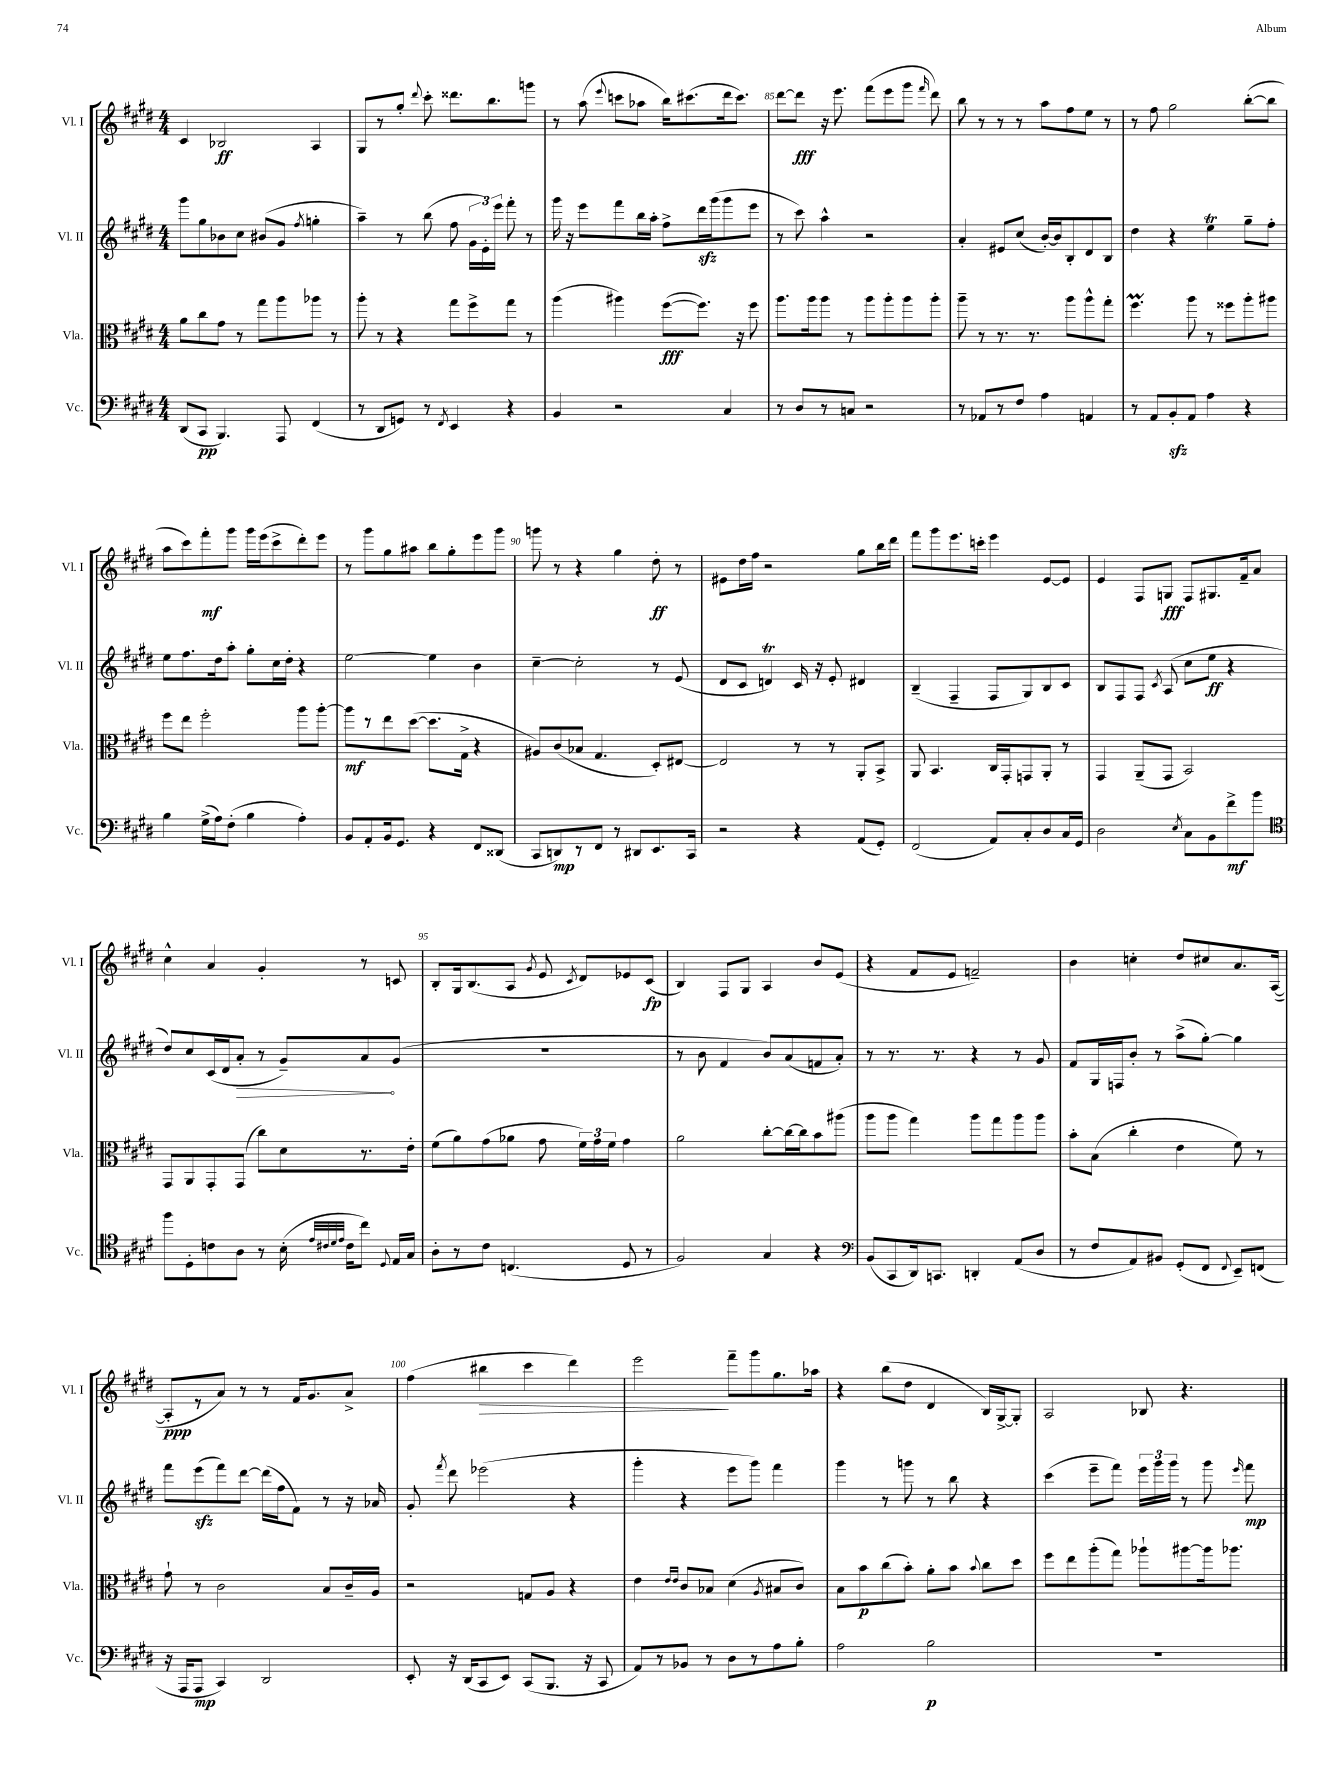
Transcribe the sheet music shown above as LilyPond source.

<<
\new StaffGroup <<
\new Staff = "s0" \with { instrumentName = "Vl. I" shortInstrumentName = "Vl. I" } {
    \clef treble \key e \major \numericTimeSignature \time 4/4
    \autoBeamOff cis'4 bes2\ff a4 |
    gis8[ r8 gis''8]-. \appoggiatura { dis'''8 } cis'''8-. disis'''8.[ b''8. g'''8] |
    r8 a''8( \appoggiatura { e'''8 } c'''8[ aes''8] b''16[) cis'''8.( dis'''16 cis'''8.]) |
    dis'''8[~ dis'''8]\fff r16 e'''8. fis'''8[( e'''8 gis'''8] \grace { fis'''16 } dis'''8) |
    b''8 r8 r8 r8 a''8[ fis''8 e''8] r8 |
    r8 fis''8 gis''2 b''8[~-.( b''8] |
    a''8[ cis'''8) fis'''8-.\mf gis'''8] gis'''16[ e'''16( cis'''8-> dis'''8-.) e'''8] |
    r8 gis'''8[ gis''8 ais''8] b''8[ gis''8-. e'''8 gis'''8] |
    g'''8 r8 r4 gis''4 dis''8-.\ff r8 |
    eis'8[ dis''16 fis''16] r2 gis''8[ b''16 dis'''16] |
    fis'''8[ gis'''8 e'''8. c'''16]-. e'''4 e'8[~ e'8] |
    e'4 fis8[ g8]\fff fis8[ gis8. fis'16-- a'8] |
    cis''4-^ a'4 gis'4-. r8 c'8 |
    b8[-. gis16 b8.( a8] \acciaccatura { gis'8 } e'8 \acciaccatura { cis'8 } dis'8[) ees'8 cis'8]\fp( |
    b4) fis8[ gis8] a4 b'8[ e'8]( |
    r4 fis'8[ e'8] f'2--) |
    b'4 c''4-. dis''8[ cis''8 a'8. a16]~( |
    a8[-.\ppp r8 a'8]) r8 r8 fis'16[ gis'8. a'8]-> |
    fis''4( bis''4\> cis'''4 dis'''4) |
    e'''2\! fis'''8[-- gis'''8 gis''8. aes''16] |
    r4 b''8[( dis''8] dis'4 b16[) gis16~-> gis8]-. |
    a2 bes8 r4. \bar "|." |
}
\new Staff = "s1" \with { instrumentName = "Vl. II" shortInstrumentName = "Vl. II" } {
    \clef treble \key e \major \numericTimeSignature \time 4/4
    \autoBeamOff gis'''8[ gis''8 bes'8 cis''8] bis'8[( gis'8] \acciaccatura { fis''8 } g''4-. |
    a''4--) r8 b''8( fis''8 \tuplet 3/2 { gis'16[ e'16-.) e'''16] } fis'''8-. r8 |
    gis'''16 r16 e'''8[ fis'''8 b''16 a''16]-. fis''8[-> dis'''16\sfz gis'''16( gis'''8 e'''8] |
    r8 cis'''8) a''4-^ r2 |
    a'4-. eis'8[ cis''8]( b'16[~-.) b'16 b8-. dis'8 b8] |
    dis''4 r4 e''4\trill gis''8[-- fis''8]-. |
    e''8[ fis''8. dis''16 a''8]-. gis''8[-. cis''16 dis''16]-. r4 |
    e''2~ e''4 b'4 |
    cis''4~-- cis''2-. r8 e'8( |
    dis'8[ cis'8] d'4\trill) cis'16 r16 e'8-. dis'4 |
    b4--( fis4-- fis8[ gis8) b8 cis'8] |
    b8[ fis8 fis8] \acciaccatura { cis'8 } a8( cis''8[ e''8]\ff r4 |
    dis''8[) cis''8 cis'16( dis'16 \once \override Hairpin.circled-tip = ##t a'8]-.\> r8 gis'8[--) a'8\! gis'8]( |
    R1 |
    r8 b'8 fis'4 b'8[) a'8( f'8 a'8]-.) |
    r8 r8. r8. r4 r8 gis'8 |
    fis'8[ gis16 f16 b'8]-. r8 a''8[->( gis''8]~-.) gis''4 |
    fis'''8[ e'''8\sfz( fis'''8) dis'''8]~ dis'''16[( fis''16 fis'8]) r8 r16 aes'16 |
    gis'8-. \acciaccatura { fis'''8 } dis'''8 ees'''2( r4 |
    gis'''4-. r4 e'''8[ gis'''8]) fis'''4 |
    gis'''4 r8 g'''8 r8 b''8 r4 |
    cis'''4( e'''8[-- fis'''8]) \tuplet 3/2 { e'''16[ gis'''16 gis'''16] } r8 gis'''8 \grace { e'''16 } fis'''8\mp \bar "|." |
}
\new Staff = "s2" \with { instrumentName = "Vla." shortInstrumentName = "Vla." } {
    \clef alto \key e \major \numericTimeSignature \time 4/4
    \autoBeamOff a'8[ cis''8 gis'8] r8 gis''8[ a''8 aes''8] r8 |
    a''8-. r8 r4 gis''8[ fis''8-> gis''8] r8 |
    a''4( ais''4) fis''8[~\fff( fis''8.]) r16 fis''8 |
    a''8.[ a''16 a''8] r8 a''8[ a''8-. a''8 a''8]-. |
    a''8-- r8 r8. r8. a''8[ a''8-^ gis''8]-. |
    fis''4.\prall a''8 r8 fisis''8[ a''8-. ais''8] |
    fis''8[ e''8] fis''2-. a''8[ a''8]~-. |
    a''8[\mf r8 e''8 dis''8]~( dis''8.[ gis16]-> r4 |
    ais8[) cis'8( bes8] gis4. dis8[-.) eis8]~ |
    eis2 r8 r8 a,8[-. b,8]-> |
    a,8 b,4. cis16[ gis,16-. g,8 a,8]-. r8 |
    gis,4 a,8[--( gis,8] b,2) |
    gis,8[ a,8 gis,8-. gis,8]( cis''8[) dis'8 r8. e'16]-. |
    fis'8[( a'8) gis'8( aes'8] gis'8 \tuplet 3/2 { fis'16[) gis'16 fis'16] } gis'4 |
    a'2 cis''8[~-. cis''16~ cis''16 b'8 ais''8]( |
    a''8[ a''8] gis''4) a''8[ gis''8 a''8 a''8] |
    b'8[-. b8]( cis''4-. e'4 fis'8) r8 |
    gis'8-! r8 cis'2 b8[ cis'16-- a16] |
    r2 g8[ a8] r4 |
    e'4 \grace { e'16[ e'16] } cis'8[ bes8] dis'4( \acciaccatura { a8 } bis8[ cis'8]) |
    b8[ b'8\p cis''8( b'8]-.) a'8[-. b'8] \appoggiatura { b'8 } cis''8[ dis''8] |
    fis''8[ e''8 a''8-.( gis''8]) aes''8[-! ais''8~ ais''16 aes''8.] \bar "|." |
}
\new Staff = "s3" \with { instrumentName = "Vc." shortInstrumentName = "Vc." } {
    \clef bass \key e \major \numericTimeSignature \time 4/4
    \autoBeamOff dis,8[( cis,8]\pp b,,4.) a,,8 fis,4( |
    r8 dis,8[ g,8]) r8 \acciaccatura { fis,8 } e,4 r4 |
    b,4 r2 cis4 |
    r8 dis8[ r8 c8] r2 |
    r8 aes,8[ r8 fis8] a4 a,4 |
    r8 a,8[ b,8-.\sfz a,8] a4 r4 |
    b4 gis16[->( a16) fis8]-.( b4 a4-.) |
    b,8[ a,8-. b,16 gis,8.] r4 fis,8[ disis,8]( |
    cis,8[ d,8\mp) r8 fis,8] r8 dis,8[ e,8. cis,16] |
    r2 r4 a,8[( gis,8]-.) |
    fis,2( a,8[) cis8-. dis8 cis16 gis,16] |
    dis2 \acciaccatura { e8 } cis8[ b,8 fis'8->\mf b'8] |
    \clef tenor fis''8[ dis8-. c'8 a8] r8 b16-.( \grace { e'32[ cis'32 dis'32 e'32] } cis'16[ cis''8]) \appoggiatura { dis8 } e16[ gis16] |
    a8[-. r8 cis'8] c4.( dis8 r8 |
    fis2) gis4 r4 |
    \clef bass b,8[( cis,8 dis,16) c,8.] d,4-. a,8[( dis8] |
    r8 fis8[ a,8) bis,8] gis,8[-.( fis,8] \appoggiatura { fis,8 } e,8[--) f,8]( |
    r16 a,,16[ a,,8]\mp cis,4) dis,2 |
    e,8-. r16 dis,16[( cis,8 e,8]) cis,8[( b,,8.] r16 cis,8 |
    a,8[) r8 bes,8] r8 dis8[ r8 a8 b8]-. |
    a2 b2\p |
    R1 \bar "|." |
}
>>
>>
\layout { \context { \Score currentBarNumber = #82 \override BarNumber.break-visibility = ##(#f #t #t) barNumberVisibility = #(every-nth-bar-number-visible 5) } }
